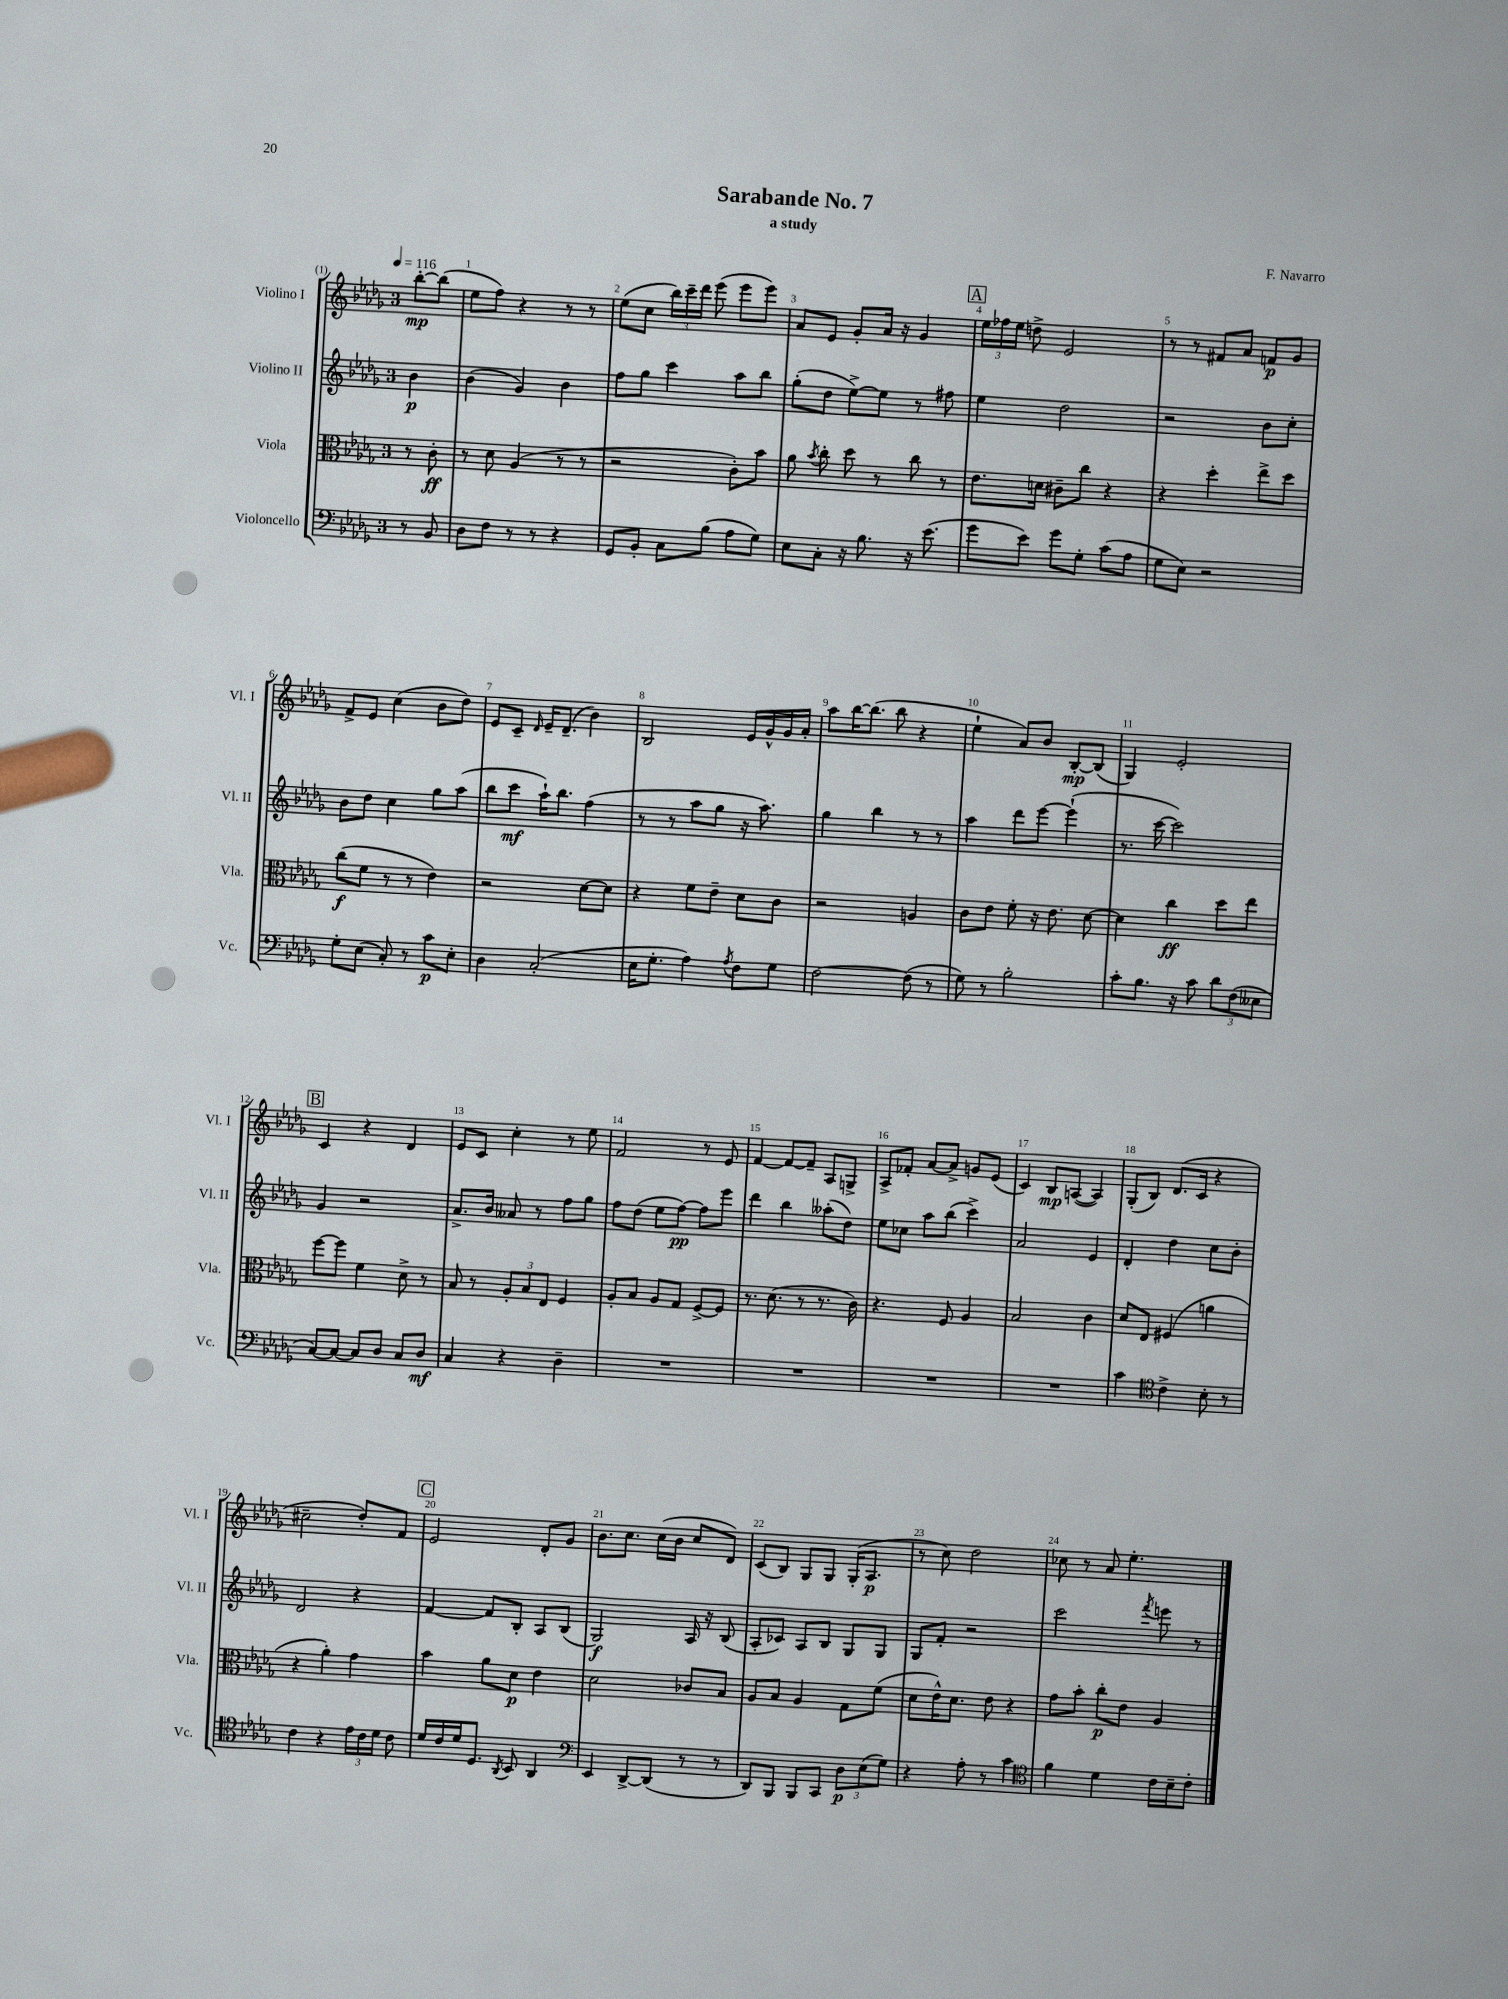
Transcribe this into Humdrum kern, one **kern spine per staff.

**kern	**dynam	**kern	**dynam	**kern	**dynam	**kern	**dynam
*part4	*part4	*part3	*part3	*part2	*part2	*part1	*part1
*staff4	*staff4	*staff3	*staff3	*staff2	*staff2	*staff1	*staff1
*I"Violoncello	*	*I"Viola	*	*I"Violino II	*	*I"Violino I	*
*I'Vc.	*	*I'Vla.	*	*I'Vl. II	*	*I'Vl. I	*
*clefF4	*	*clefC3	*	*clefG2	*	*clefG2	*
*k[b-e-a-d-g-]	*	*k[b-e-a-d-g-]	*	*k[b-e-a-d-g-]	*	*k[b-e-a-d-g-]	*
*M3/4	*	*M3/4	*	*M3/4	*	*M3/4	*
*MM116	*	*MM116	*	*MM116	*	*MM116	*
=	=	=	=	=	=	=	=
8r	.	8r	.	4b-\	p	[8bb-'\L	mp
8BB-/	.	8c'\	ff	.	.	(8bb-\J]	.
=1	=1	=1	=1	=1	=1	=1	=1
8D-\L	.	8r	.	(4b-\	.	8ee-\L	.
8F\J	.	8d-\	.	.	.	8ff\J)	.
8r	.	(4A-/	.	4g-/)	.	4r	.
8r	.	.	.	.	.	.	.
4r	.	8r	.	4b-\	.	8r	.
.	.	8r	.	.	.	8r	.
=2	=2	=2	=2	=2	=2	=2	=2
8GG-/L	.	2r	.	8ff\L	.	(8ee-\L	.
8BB-'/J	.	.	.	8gg-\J	.	8cc\J	.
8C\L	.	.	.	4ccc\	.	24bb-\LL)	.
.	.	.	.	.	.	24ccc~\	.
.	.	.	.	.	.	24ddd-\JJ	.
(8B-\J	.	.	.	.	.	(8eee-\	.
8A-\L	.	8c'\L)	.	8aa-\L	.	8eee-\L	.
8G-\J)	.	8b-\J	.	8bb-\J	.	8eee-\J)	.
=3	=3	=3	=3	=3	=3	=3	=3
8E-\L	.	8a-\	.	(8gg-'\L	.	8a-/L	.
.	.	8qb-/	.	.	.	.	.
8C'\J	.	8cc'\	.	8dd-\J	.	8e-/J	.
16r	.	8dd-\	.	[8ee-^\L)	.	8g-'/L	.
8.B-\	.	.	.	.	.	.	.
.	.	8r	.	8ee-\J]	.	16a-/Jk	.
.	.	.	.	.	.	16r	.
16r	.	8cc\	.	8r	.	4g-/	.
(8.e-\	.	.	.	.	.	.	.
.	.	8r	.	8ff#X\	.	.	.
!!LO:REH:place=s1:t=A
=4	=4	=4	=4	=4	=4	=4	=4
8g-\L	.	8.e-\L	.	4ee-\	.	24ee-\LL	.
.	.	.	.	.	.	24ff-X\	.
.	.	.	.	.	.	24ee-\JJ	.
8e-\J)	.	.	.	.	.	8ddn^\	.
.	.	16dn\Jk	.	.	.	.	.
8g-\L	.	8c#X~\L	.	2dd-\	.	2e-/	.
8G-'\J	.	8cc\J	.	.	.	.	.
(8c\L	.	4r	.	.	.	.	.
8A-\J	.	.	.	.	.	.	.
=5	=5	=5	=5	=5	=5	=5	=5
8G-\L	.	4r	.	2r	.	8r	.
8E-\J)	.	.	.	.	.	8r	.
2r	.	4dd-'\	.	.	.	8f#X/L	.
.	.	.	.	.	.	8a-/J	.
.	.	8ee-^\L	.	8b-\L	.	8fn/L	p
.	.	8dd-\J	.	8cc'\J	.	8g-/J	.
!!LO:LB:g=z
=6	=6	=6	=6	=6	=6	=6	=6
8G-'\L	.	(8cc\L	f	8b-\L	.	8f^/L	.
(8E-\J	.	8f\J	.	8dd-\J	.	8e-/J	.
8C'/)	.	8r	.	4cc\	.	(4cc\	.
8r	.	8r	.	.	.	.	.
8c\L	p	4e-\)	.	8gg-\L	.	8b-\L	.
8E-'\J	.	.	.	(8aa-\J	.	8dd-\J)	.
=7	=7	=7	=7	=7	=7	=7	=7
4D-\	.	2r	.	8bb-\L	.	8e-/L	.
.	.	.	.	8ccc\J	mf	8c~/J	.
.	.	.	.	.	.	16qqd-/	.
(2C'/	.	.	.	16aa-`\KL)	.	16e-~/KL	.
.	.	.	.	8.bb-\J	.	(8.d-~/J	.
.	.	[8d-\L	.	(4ff\	.	4b-\)	.
.	.	8d-\J]	.	.	.	.	.
=8	=8	=8	=8	=8	=8	=8	=8
16E-\KL	.	4r	.	8r	.	2B-/	.
8.G-'\J	.	.	.	.	.	.	.
.	.	.	.	8r	.	.	.
4A-\)	.	8f\L	.	8aa-\L	.	.	.
.	.	8e-~\J	.	8gg-\J	.	.	.
8qA-/	.	.	.	.	.	.	.
8F\L	.	8d-\L	.	16r	.	16e-/LL	.
.	.	.	.	8.aa-\)	.	16g-^^/	.
8G-\J	.	8c\J	.	.	.	16g-/	.
.	.	.	.	.	.	16a-'/JJ	.
=9	=9	=9	=9	=9	=9	=9	=9
[2F\	.	2r	.	4gg-\	.	8aa-\L	.
.	.	.	.	.	.	[16bb-\K	.
.	.	.	.	.	.	(8.bb-\J]	.
.	.	.	.	4bb-\	.	.	.
.	.	.	.	.	.	8bb-\	.
(8F\]	.	4An/	.	8r	.	4r	.
8r	.	.	.	8r	.	.	.
=10	=10	=10	=10	=10	=10	=10	=10
8G-\)	.	8c\L	.	4aa-\	.	4ee-`\	.
8r	.	8e-\J	.	.	.	.	.
2B-'\	.	8f'\	.	8ddd-\L	.	8a-/L)	.
.	.	16r	.	[8eee-\J	.	8b-/J	.
.	.	8.e-\	.	.	.	.	.
.	.	.	.	(4eee-`\]	.	[8B-'/L	mp
.	.	[8d-\	.	.	.	(8B-/J]	.
=11	=11	=11	=11	=11	=11	=11	=11
8c'\L	.	4d-\]	.	8.r	.	4G-/)	.
8.B-\J	.	.	.	.	.	.	.
.	.	.	.	[16ccc\	.	.	.
.	.	4cc\	ff	2ccc\])	.	2e-'/	.
16r	.	.	.	.	.	.	.
8c\	.	.	.	.	.	.	.
12d-\L	.	8dd-\L	.	.	.	.	.
(12F\	.	.	.	.	.	.	.
.	.	8ee-\J	.	.	.	.	.
12E--X\J	.	.	.	.	.	.	.
!!LO:LB:g=z
!!LO:REH:place=s1:t=B
=12	=12	=12	=12	=12	=12	=12	=12
[8C/L)	.	[8ff\L	.	4g-/	.	4c/	.
8C/J_	.	8ff\J]	.	.	.	.	.
8C/L]	.	4f\	.	2r	.	4r	.
8D-/J	.	.	.	.	.	.	.
8C/L	.	8d-^\	.	.	.	4d-/	.
8D-/J	mf	8r	.	.	.	.	.
=13	=13	=13	=13	=13	=13	=13	=13
4C/	.	8B-/	.	8.a-^/L	.	8e-/L	.
.	.	8r	.	.	.	8c/J	.
.	.	.	.	16b-/Jk	.	.	.
4r	.	12A-'/L	.	8a--X/	.	4cc'\	.
.	.	12B-/	.	.	.	.	.
.	.	.	.	8r	.	.	.
.	.	12E-/J	.	.	.	.	.
4D-~\	.	4F/	.	8ff\L	.	8r	.
.	.	.	.	8gg-\J	.	8ee-\	.
=14	=14	=14	=14	=14	=14	=14	=14
2.r	.	8A-'/L	.	8ff\L	.	2f/	.
.	.	8B-/J	.	(8dd-\J	.	.	.
.	.	8A-/L	.	8ee-\L	.	.	.
.	.	8G-/J	.	[8ff\J)	pp	.	.
.	.	[8F^/L	.	8ff\L]	.	8r	.
.	.	8F/J]	.	8eee-\J	.	8e-/	.
=15	=15	=15	=15	=15	=15	=15	=15
2.r	.	8.r	.	4ddd-\	.	[4f/	.
.	.	(8.d-\	.	.	.	.	.
.	.	.	.	4bb-\	.	8f/L_	.
.	.	8r	.	.	.	8f~/J]	.
.	.	8.r	.	(8aa--X'\L	.	8A-/L	.
.	.	.	.	8dd-\J)	.	8Gn^/J	.
.	.	16c\)	.	.	.	.	.
=16	=16	=16	=16	=16	=16	=16	=16
2.r	.	4.r	.	8ee-\L	.	8A-^/L	.
.	.	.	.	8cc-X\J	.	8f-X'/J	.
.	.	.	.	8aa-\L	.	[8a-/L	.
.	.	8F/	.	(8bb-\J	.	8a-^/J]	.
.	.	4A-/	.	4ccc^\)	.	8gn/L	.
.	.	.	.	.	.	(8e-/J	.
=17	=17	=17	=17	=17	=17	=17	=17
2.r	.	2B-/	.	2a-/	.	4c/)	.
.	.	.	.	.	.	8B-/L	mp
.	.	.	.	.	.	([8An/J	.
.	.	4c\	.	4e-/	.	4A/])	.
=18	=18	=18	=18	=18	=18	=18	=18
4c\	.	8d-/L	.	4d-'/	.	(8G-'/L	.
.	.	8E-/J	.	.	.	8B-/J)	.
*clefC4	*	*	*	*	*	*	*
4c^\	.	(4F#X/	.	4dd-\	.	(8.d-/L	.
.	.	.	.	.	.	16c/Jk	.
8B-'\	.	4an\	.	8cc\L	.	4r	.
8r	.	.	.	8b-'\J	.	.	.
!!LO:LB:g=z
=19	=19	=19	=19	=19	=19	=19	=19
4c\	.	4r	.	2d-/	.	2cc#X~\	.
4r	.	4a-'\)	.	.	.	.	.
24e-\LL	.	4g-\	.	4r	.	8dd-'/L)	.
24c\	.	.	.	.	.	.	.
24d-\JJ	.	.	.	.	.	.	.
8c\	.	.	.	.	.	8f/J	.
!!LO:REH:place=s1:t=C
=20	=20	=20	=20	=20	=20	=20	=20
16d-/LL	.	4b-\	.	[4f/	.	2e-/	.
16c/	.	.	.	.	.	.	.
16d-/J	.	.	.	.	.	.	.
8.D-/J	.	.	.	.	.	.	.
.	.	8a-\L	.	8f/L]	.	.	.
8qAA-/	.	.	.	.	.	.	.
8BB-/	.	8d-\J	p	8B-'/J	.	.	.
4AA-/	.	4e-\	.	8A-/L	.	8d-'/L	.
.	.	.	.	(8B-/J	.	8g-/J	.
=21	=21	=21	=21	=21	=21	=21	=21
*clefF4	*	*	*	*	*	*	*
4EE-/	.	2d-\	.	2G-/)	f	8.b-\L	.
.	.	.	.	.	.	8.cc\J	.
[8DD-^/L	.	.	.	.	.	.	.
(8DD-/J]	.	.	.	.	.	(16cc\LL	.
.	.	.	.	.	.	16b-\JJ	.
8r	.	8c-X/L	.	16A-/	.	8cc/L	.
.	.	.	.	16r	.	.	.
8r	.	8B-/J	.	(8B-/	.	8d-/J)	.
=22	=22	=22	=22	=22	=22	=22	=22
8DD-/L)	.	8A-/L	.	8A-'/L	.	(8c/L	.
8BBB-/J	.	8B-/J	.	8c-X/J)	.	8B-/J)	.
8BBB-/L	.	4A-/	.	8A-/L	.	8G-/L	.
8CC/J	.	.	.	8B-/J	.	8G-/J	.
12D-\L	p	8G-\L	.	8G-/L	.	(16G-'/KL	.
.	.	.	.	.	.	8.A-/J	p
(12E-\	.	.	.	.	.	.	.
.	.	(8f\J	.	8G-/J	.	.	.
12G-\J)	.	.	.	.	.	.	.
=23	=23	=23	=23	=23	=23	=23	=23
4r	.	8d-\L	.	8G-/L	.	8r	.
.	.	16e-^^\K)	.	8f'/J	.	8cc\)	.
.	.	8.d-\J	.	.	.	.	.
8A-'\	.	.	.	2r	.	2dd-\	.
8r	.	8e-\	.	.	.	.	.
4c\	.	4r	.	.	.	.	.
=24	=24	=24	=24	=24	=24	=24	=24
*clefC4	*	*	*	*	*	*	*
4f\	.	8g-\L	.	2ccc\	.	8cc-X\	.
.	.	8b-'\J	.	.	.	8r	.
4d-\	.	8cc'\L	p	.	.	8a-/	.
.	.	8e-\J	.	.	.	4.ee-'\	.
.	.	.	.	8qfff/	.	.	.
16c\LL	.	4A-/	.	8eeen\	.	.	.
16B-~\J	.	.	.	.	.	.	.
8c'\J	.	.	.	8r	.	.	.
==	==	==	==	==	==	==	==
*-	*-	*-	*-	*-	*-	*-	*-
